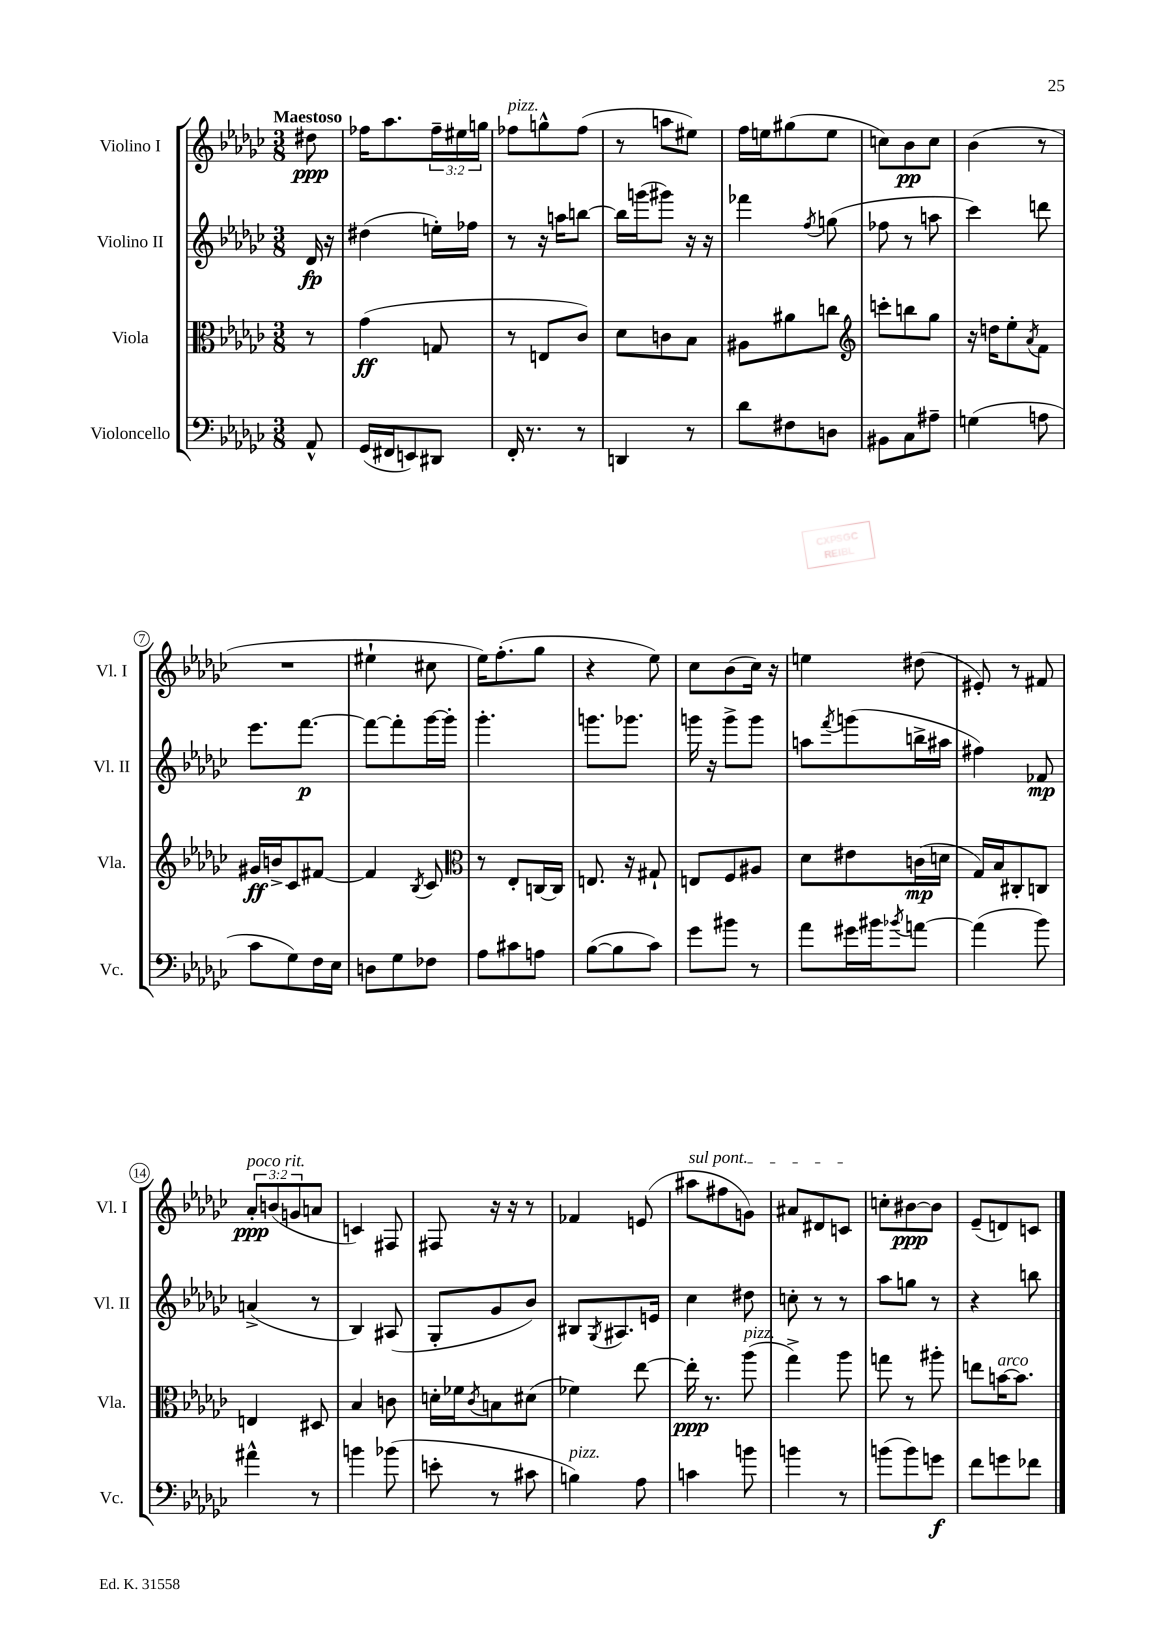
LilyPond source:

<<
\new StaffGroup <<
\new Staff = "s0" \with { instrumentName = "Violino I" shortInstrumentName = "Vl. I" } {
    \clef treble \key ges \major \numericTimeSignature \time 3/8 \override Staff.TupletNumber.text = #tuplet-number::calc-fraction-text \partial 8 \tempo "Maestoso"
    dis''8\ppp |
    fes''16 aes''8. \tuplet 3/2 { fes''16-- eis''16 g''16 } |
    fes''8^\markup { \italic "pizz." } g''8-^ fes''8( |
    r8 a''8 eis''8) |
    f''16 e''16 gis''8( e''8 |
    c''8) bes'8\pp c''8 |
    bes'4( r8 |
    R4. |
    eis''4-! cis''8 |
    ees''16) f''8.-.( ges''8 |
    r4 ees''8) |
    ces''8 bes'8( ces''16) r16 |
    e''4 dis''8( |
    eis'8-.) r8 fis'8 |
    \tuplet 3/2 { aes'8-.\ppp^\markup { \italic "poco rit." } b'8( g'8 } a'8 |
    c'4) fis8 |
    fis8 r16 r16 r8 |
    fes'4 e'8( |
    \once \override TextSpanner.bound-details.left.text = \markup { \italic "sul pont." } ais''8\startTextSpan fis''8 g'8) |
    ais'8 dis'8 c'8\stopTextSpan |
    c''8-. bis'8~\ppp bis'8 |
    ees'8--( d'8) c'8 \bar "|." |
}
\new Staff = "s1" \with { instrumentName = "Violino II" shortInstrumentName = "Vl. II" } {
    \clef treble \key ges \major \numericTimeSignature \time 3/8 \partial 8
    des'16\fp r16 |
    dis''4( e''16-.) fes''16 |
    r8 r16 a''16 b''8~ |
    b''16 g'''16( gis'''8) r16 r16 |
    fes'''4 \acciaccatura { f''8 } g''8( |
    fes''8 r8 a''8 |
    ces'''4) d'''8 |
    ees'''8. f'''8.~\p |
    f'''8~ f'''8-. ges'''16~ ges'''16-. |
    ges'''4.-. |
    g'''8. ges'''8. |
    g'''16 r16 g'''8-> g'''8 |
    a''8 \acciaccatura { f'''8 } g'''8( b''16-> ais''16 |
    fis''4) fes'8\mp |
    a'4->( r8 |
    bes4) ais8( |
    ges8-. ges'8 bes'8) |
    bis8 \acciaccatura { ges8 } ais8. e'16 |
    ces''4 dis''8 |
    c''8-. r8 r8 |
    aes''8 g''8 r8 |
    r4 b''8 \bar "|." |
}
\new Staff = "s2" \with { instrumentName = "Viola" shortInstrumentName = "Vla." } {
    \clef alto \key ges \major \numericTimeSignature \time 3/8 \partial 8
    r8 |
    ges'4\ff( g8 |
    r8 e8 ces'8) |
    des'8 c'8 bes8 |
    ais8 ais'8 c''8 |
    \clef treble c'''8-. b''8 ges''8 |
    r16 d''16 ees''8-. \acciaccatura { aes'8 } f'8 |
    gis'16\ff b'16-> ces'8 fis'8~ |
    fis'4 \acciaccatura { bes8 } ces'8 |
    \clef alto r8 ees8-. c16~ c16 |
    e8. r16 gis8-! |
    e8 f8 ais8 |
    des'8 eis'8 c'16\mp( d'16 |
    ges16) bes16 cis8-. c8 |
    e4 dis8 |
    bes4 c'8 |
    d'16-. fes'16 \acciaccatura { ces'8 } b8 dis'8( |
    fes'4) ees''8~ |
    ees''16-.\ppp r8. aes''8^\markup { \italic "pizz." }( |
    ges''4->) aes''8 |
    g''8 r8 ais''8-. |
    e''8 b'16~^\markup { \italic "arco" } b'8. \bar "|." |
}
\new Staff = "s3" \with { instrumentName = "Violoncello" shortInstrumentName = "Vc." } {
    \clef bass \key ges \major \numericTimeSignature \time 3/8 \partial 8
    aes,8-^ |
    ges,16( fis,16 e,8) dis,8 |
    f,16-. r8. r8 |
    d,4 r8 |
    des'8 fis8 d8 |
    bis,8 ces8 ais8-- |
    g4( a8 |
    ces'8 ges8) f16 ees16 |
    d8 ges8 fes8 |
    aes8 cis'8 a8 |
    bes8~( bes8 ces'8) |
    ges'8 bis'8 r8 |
    aes'8 gis'16 bis'16 \acciaccatura { bes'8 } a'8~ |
    a'4( bes'8) |
    ais'4-^ r8 |
    b'4 bes'8( |
    e'8-. r8 cis'8 |
    b4^\markup { \italic "pizz." }) aes8 |
    c'4 b'8 |
    b'4 r8 |
    b'8( b'8) g'8\f |
    f'8 g'8 fes'8 \bar "|." |
}
>>
>>
\layout { \context { \Score \override BarNumber.stencil = #(make-stencil-circler 0.1 0.3 ly:text-interface::print) } }
